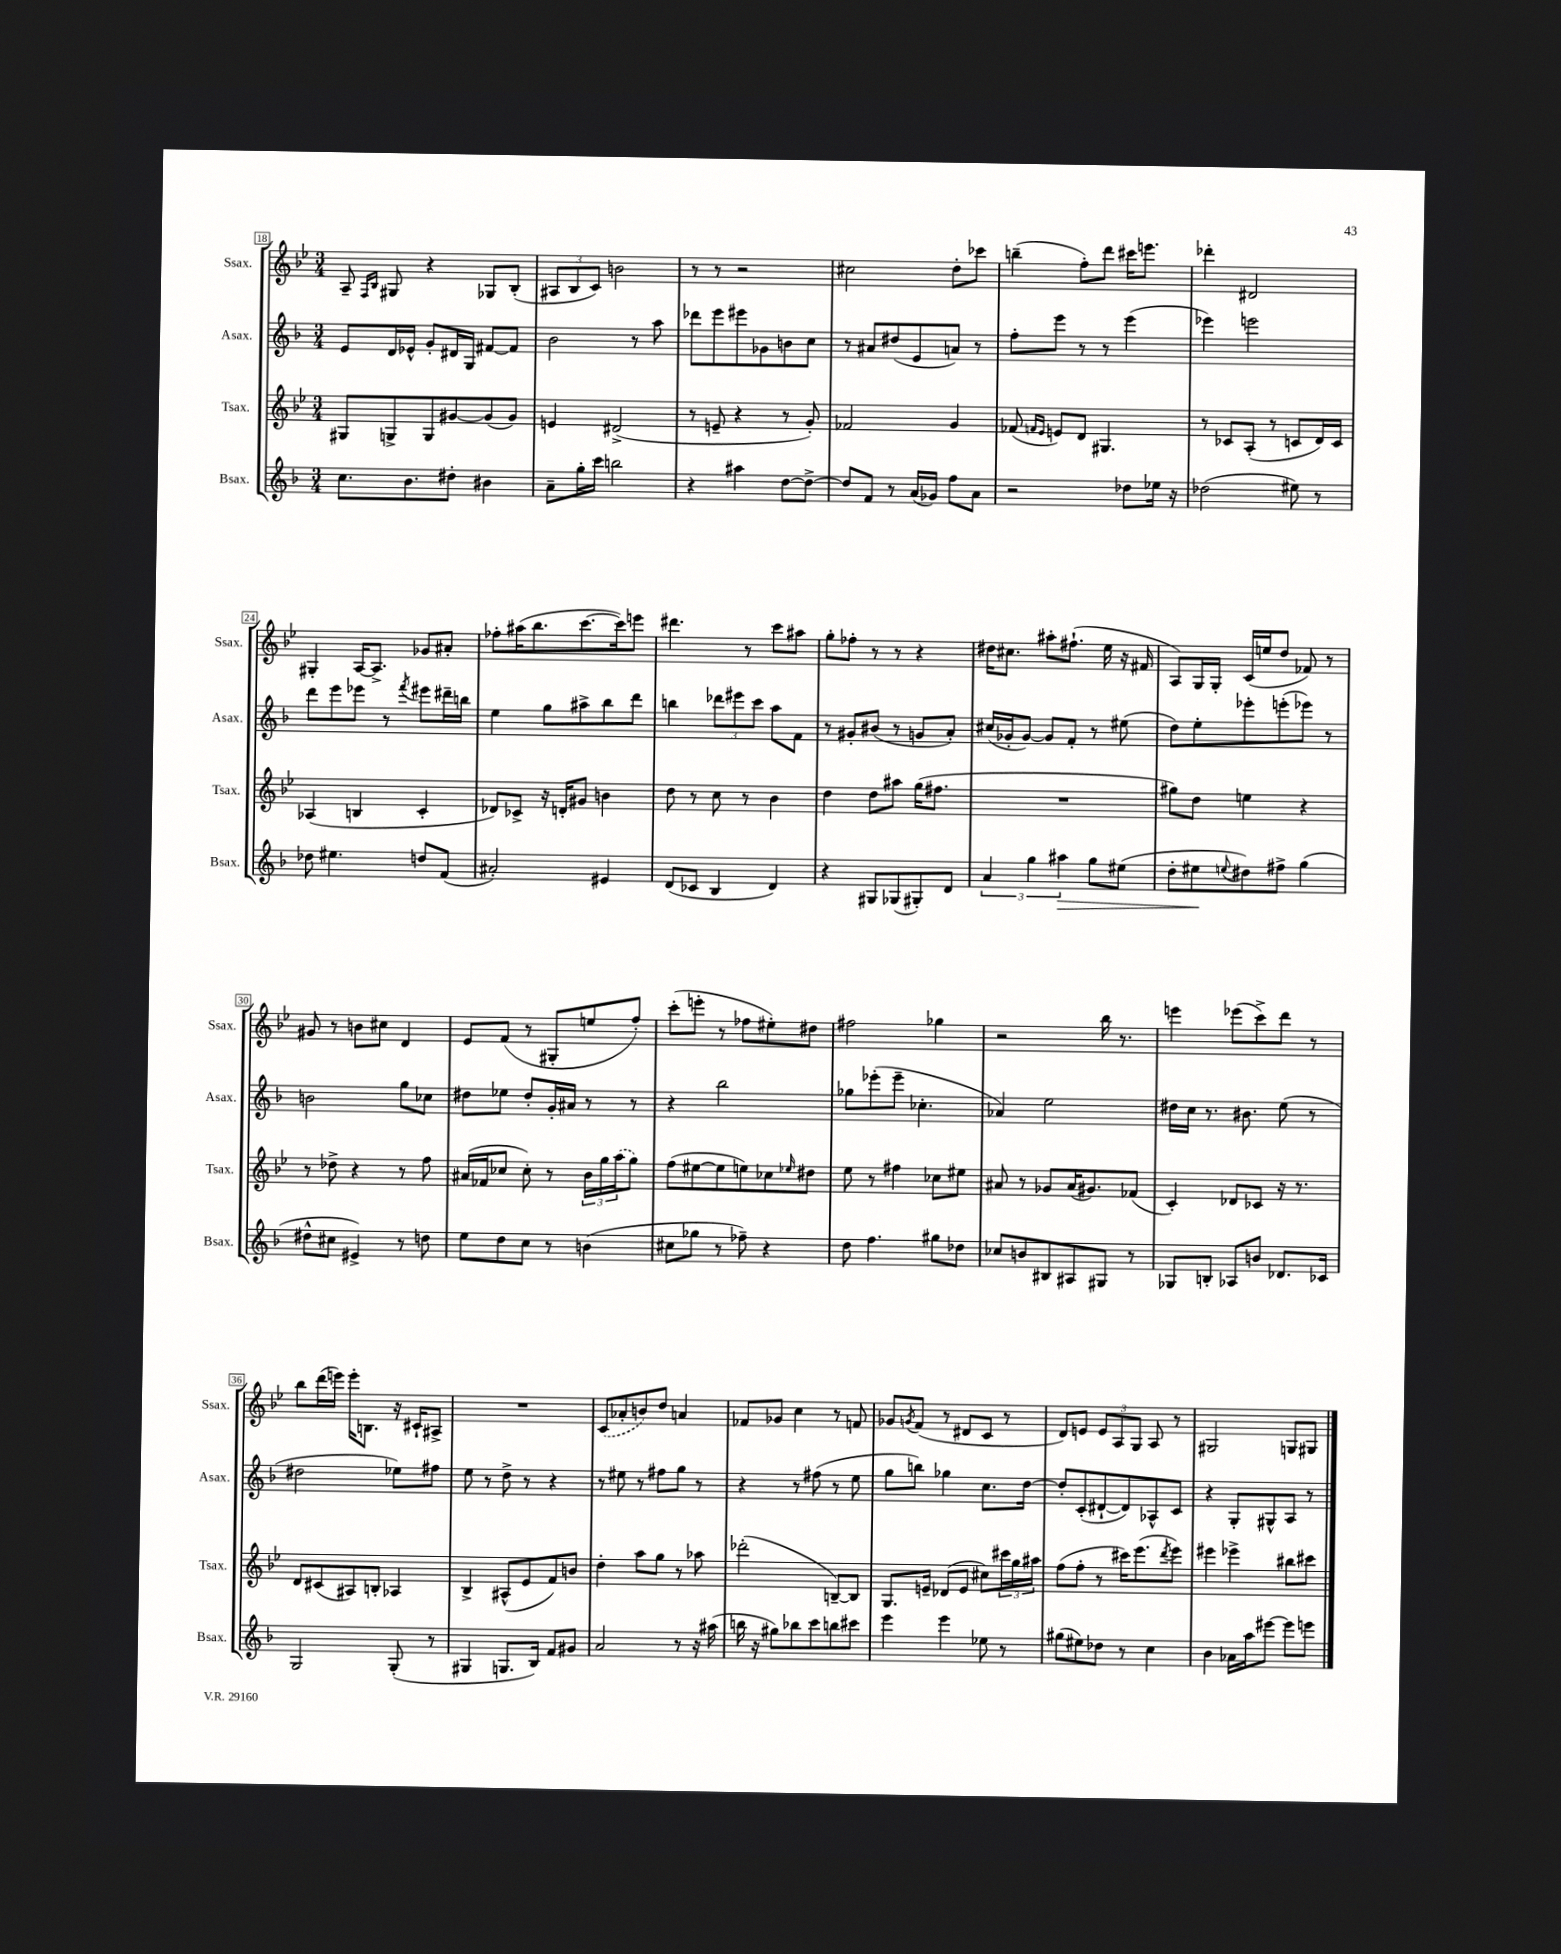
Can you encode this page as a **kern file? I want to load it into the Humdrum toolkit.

**kern	**kern	**kern	**kern
*staff4	*staff3	*staff2	*staff1
*clefG2	*clefG2	*clefG2	*clefG2
*k[b-]	*k[b-e-]	*k[b-]	*k[b-e-]
*M3/4	*M3/4	*M3/4	*M3/4
8.cc	8G#	8e	8A~
.	.	.	16qqF
.	.	.	16qqB-
.	8G^	16d	8G#
8.b-	.	16e-^^	.
.	8G	8g'	4r
8dd#'	[8g#	16d#	.
.	.	16G	.
4b#	(8g#]	[8f#	8G-
.	8g#)	8f#]	(8B-'
=	=	=	=
8a~	4e	2b-	12A#
.	.	.	12B-
16gg'	.	.	.
.	.	.	12c)
16ccc	.	.	.
2bb	(2d#^	.	2b
.	.	8r	.
.	.	8aa	.
=	=	=	=
4r	8r	8ddd-	8r
.	8e~	8eee	8r
4aa#	4r	8eee#	2r
.	.	8g-	.
[8dd	8r	8b	.
8dd^_	8g')	8cc	.
=	=	=	=
8dd]	2f-	8r	2cc#
8f	.	8a#	.
8r	.	(8dd#	.
(16a	.	8e	.
16g-)	.	.	.
8ff	4g	8a)	8dd'
8a	.	8r	8ccc-
=	=	=	=
2r	(8f-	8ff'	(4bb~
.	16qqf	.	.
.	16qqe-	.	.
.	8e)	8eee	.
.	8d	8r	8ff')
.	4.G#	8r	8ddd
8dd-	.	(4eee	16ccc#
.	.	.	8.eee
16ee-	.	.	.
16r	.	.	.
=	=	=	=
(2dd-	8r	4eee-)	4ddd-'
.	8c-	.	.
.	(8A'	2eee	2d#
.	8r	.	.
8ee#)	8c	.	.
8r	16d)	.	.
.	16c	.	.
=	=	=	=
8dd-	(4A-	8ddd	4G#'
4.ee#	.	8eee	.
.	4B	8eee-	[16A
.	.	.	8.A^]
.	.	8r	.
.	.	8qfff	.
8dd	4c'	8eee#	8g-
(8f	.	16ddd#~	8a#'
.	.	16bb	.
=	=	=	=
2a#')	8d-)	4ee	8ff-'
.	8c-^	.	(16aa#
.	.	.	8.bb-
.	16r	8gg	.
.	16d'	.	.
.	8g#	8aa#^	[8.ccc
4e#	4b	8bb-	.
.	.	.	16ccc])
.	.	8ddd	8eee
=	=	=	=
(8d	8dd	4bb	4.ddd#
8c-	8r	.	.
4B-	8cc	12ddd-	.
.	.	12eee#	.
.	8r	.	8r
.	.	12ccc	.
4d)	4b-	8aa	8ccc
.	.	8f	8aa#
=	=	=	=
4r	4dd	8r	8gg'
.	.	8g#'	8ff-'
8G#	8dd	(8b#	8r
(8G-	8aa#	8r	8r
8G#')	(16gg	8g	4r
.	8.ff#	.	.
8d	.	8a')	.
=	=	=	=
6a	2.r	(16cc#	16dd#
.	.	16g-'	8.cc#
.	.	[8g-)	.
6gg	.	.	.
.	.	8g-]	8aa#'
6aa#	.	.	.
.	.	8f'	(8.ff#`
8gg	.	8r	.
.	.	.	16ee-
(8ee#	.	(8ee#	16r
.	.	.	16f#
=	=	=	=
8dd'	8gg#)	8dd)	8A)
8ee#	8dd	8ee'	16G
.	.	.	16G'
8qqee	.	.	.
8dd#)	4ee	8eee-'	(16c
.	.	.	16ee
8ff#^	.	(8eee'	8dd
(4gg	4r	8eee-)	8f-)
.	.	8r	8r
=	=	=	=
8dd#^^	8r	2b	8g#
8cc#	8dd-^	.	8r
4e#^)	4r	.	8b
.	.	.	8cc#
8r	8r	8gg	4d
8dd	8ff	8cc-	.
=	=	=	=
8ee	(16a#	8dd#	8e-
.	16f-	.	.
8dd	8cc-	8ee-	(8f
8cc	8cc-')	8dd#'	8r
8r	8r	16g'	8G#'
.	.	16a#	.
(4b	24b-	8r	8ee
.	24gg	.	.
.	(24aa	.	.
.	8gg)	8r	8ff')
=	=	=	=
8cc#	(8ff	4r	(8ccc'
8gg-	[8ee#	.	8eee'
8r	8ee#]	2bb-	8r
8ff-~)	8ee)	.	8ff-
4r	8cc-	.	8ee#')
.	16qqee-	.	.
.	8dd#	.	8dd#
=	=	=	=
8dd	8ee-	8gg-	2ff#
4.ff	8r	(8eee-'	.
.	4ff#	8eee-~	.
.	.	4.cc-'	.
8gg#	8cc-	.	4gg-
8dd-	8ee#	.	.
=	=	=	=
8cc-	8a#	4a-)	2r
8b	8r	.	.
8B#	8g-	2ee	.
8A#	(16a#	.	.
.	8.g#)	.	.
8G#	.	.	16bb-
.	.	.	8.r
8r	(8f-	.	.
=	=	=	=
8G-	4c')	16dd#	4eee
.	.	16cc	.
8B'	.	8.r	.
8A-	8d-	.	(8eee-
.	.	8.b#	.
8b	8c-	.	8ccc^)
8.d-	16r	(8ee	8ddd
.	8.r	.	.
.	.	8r	8r
16c-	.	.	.
=	=	=	=
2G	8d	2dd#	8bb-
.	(8c#	.	(16ddd
.	.	.	16eee)
.	8A#)	.	16eee'
.	.	.	8.B
.	8B'	.	.
(8G'	4A-	8ee-)	16r
.	.	.	16c#`
8r	.	8ff#	8A#^
=	=	=	=
4G#	4B-^	8ee	2.r
.	.	8r	.
8.G	(8A#^^	8dd^	.
.	8e-	8r	.
16B-)	.	.	.
8f	8f)	4r	.
8g#	8b	.	.
=	=	=	=
2a	4dd'	8r	(8c
.	.	8ee#	8a-'
.	8aa	8r	8b)
.	8gg	8ff#	8dd
8r	8r	8gg	4a
16r	8aa-	8r	.
(16aa#	.	.	.
=	=	=	=
16bb	(2ddd-'	4r	8f-
16r	.	.	.
8gg#)	.	.	8g-
8bb-	.	8r	4cc
8ccc	.	(8ff#	.
8bb	[8B~)	8r	8r
8ccc#	8B]	8ee	8f
=	=	=	=
4eee	8.G	8gg	8g-
.	.	.	8qg
.	.	8bb)	(8f
.	16e~	.	.
4eee	(8d-	4gg-	8r
.	8e	.	8d#
8ee-	8cc#)	8.cc	8c
8r	24ccc#	.	8r
.	24gg	.	.
.	.	[16dd	.
.	24aa#	.	.
=	=	=	=
(8gg#	(8ff	8dd']	8d)
8ee#)	8ff'	(8c'	8e
8dd-	8r	[8d#`	12e
.	.	.	12A
8r	16ccc#)	8d#])	.
.	.	.	12G
.	(8.eee-	.	.
4cc	.	8A-^^	8A
.	8qddd	.	.
.	8eee-)	8c	8r
=	=	=	=
4b-	4eee#	4r	2G#
16a-	4eee-^	8G'	.
16aa	.	.	.
[8eee#	.	8G#^^	.
8eee#]	8bb#	8A	8G
8eee	8ccc#	8r	8G#
==	==	==	==
*-	*-	*-	*-
